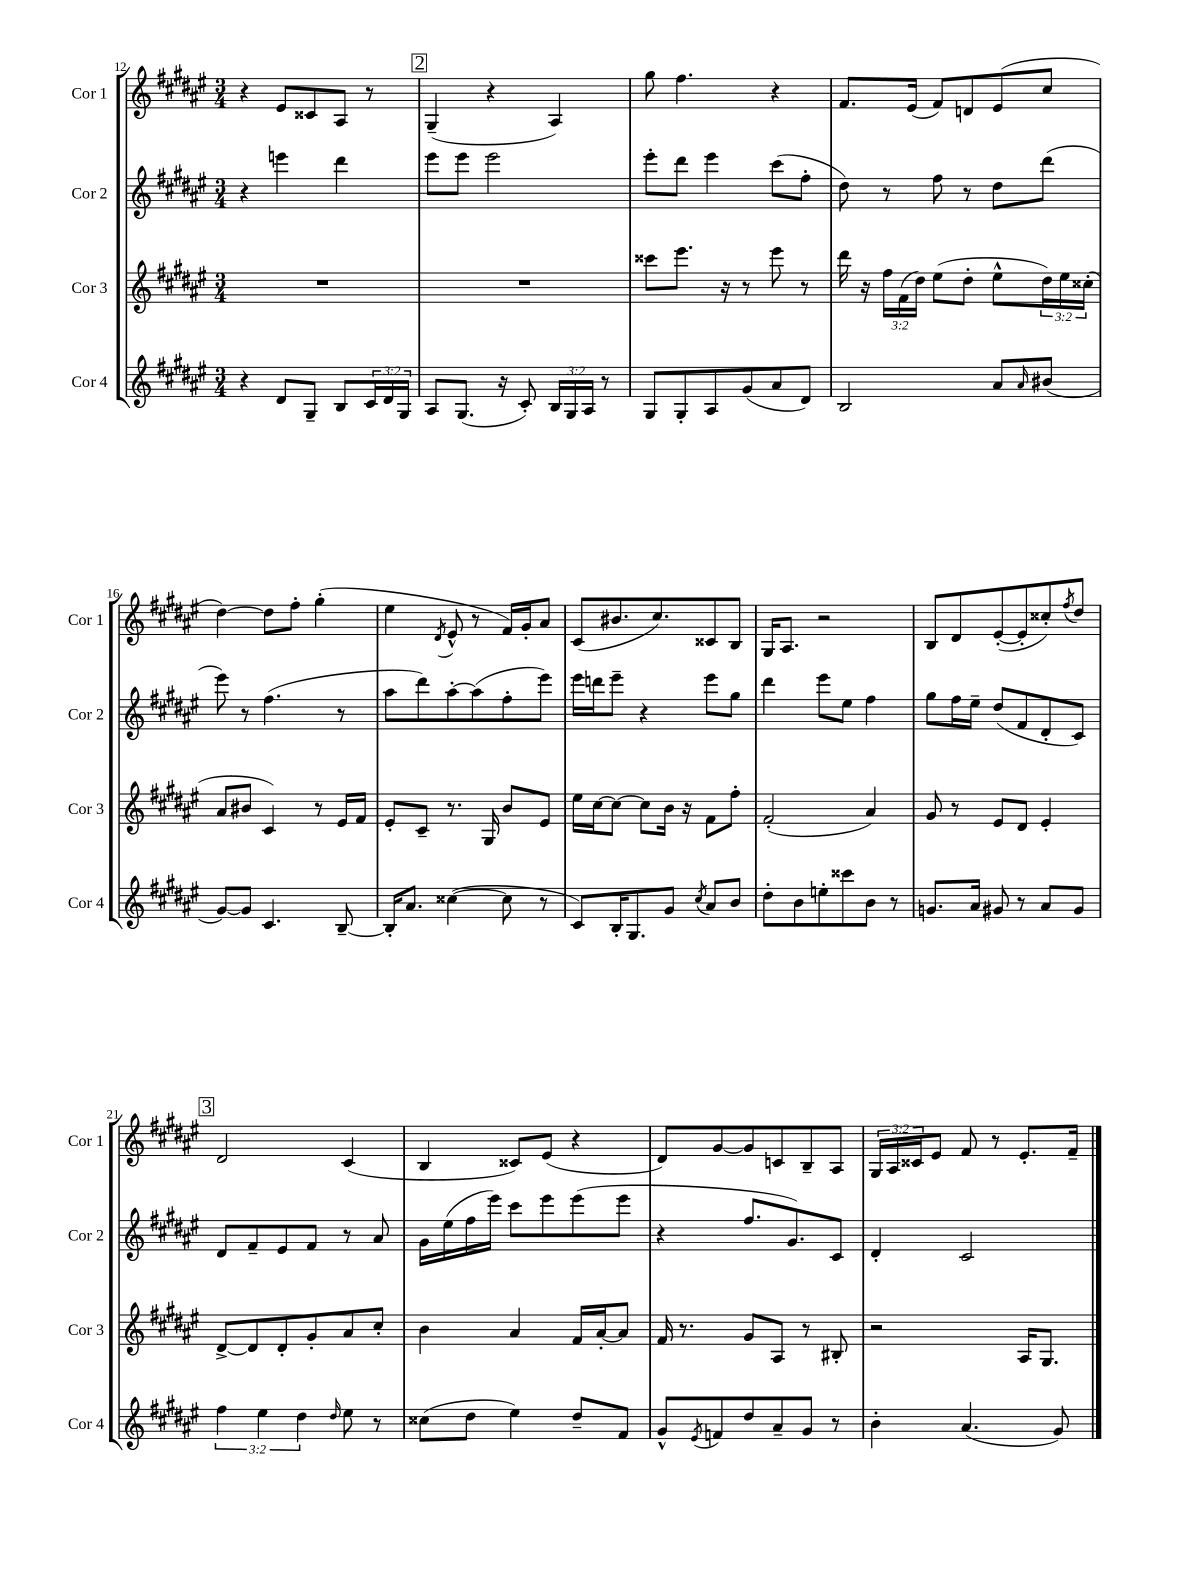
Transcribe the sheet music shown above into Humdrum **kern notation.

**kern	**kern	**kern	**kern
*staff4	*staff3	*staff2	*staff1
*clefG2	*clefG2	*clefG2	*clefG2
*k[f#c#g#d#a#e#]	*k[f#c#g#d#a#e#]	*k[f#c#g#d#a#e#]	*k[f#c#g#d#a#e#]
*M3/4	*M3/4	*M3/4	*M3/4
4r	2.r	4r	4r
8d#	.	4eee	8e#
8G#~	.	.	8c##
8B	.	4ddd#	8A#
24c#	.	.	8r
24d#	.	.	.
24G#	.	.	.
=	=	=	=
8A#	2.r	8eee#	(4G#~
(8.G#	.	8eee#	.
.	.	2eee#	4r
16r	.	.	.
8c#')	.	.	.
24B	.	.	4A#)
24G#	.	.	.
24A#	.	.	.
8r	.	.	.
=	=	=	=
8G#	8ccc##	8eee#'	8gg#
8G#'	8.eee#	8ddd#	4.ff#
8A#	.	4eee#	.
.	16r	.	.
(8g#	8r	.	.
8a#	8eee#	(8ccc#	4r
8d#)	8r	8ff#'	.
=	=	=	=
2B	16ddd#	8dd#)	8.f#
.	16r	.	.
.	24ff#	8r	.
.	(24f#	.	.
.	.	.	(16e#
.	24dd#)	.	.
.	(8ee#	8ff#	8f#)
.	8dd#'	8r	8d
8a#	8ee#^^	8dd#	(8e#
16qqa#	.	.	.
(8b#	24dd#)	(8ddd#	8cc#
.	24ee#	.	.
.	(24cc##'	.	.
=	=	=	=
[8g#)	8a#	8eee#)	[4dd#)
8g#]	8b#	8r	.
4.c#	4c#)	(4.ff#	8dd#]
.	.	.	8ff#'
.	8r	.	(4gg#'
[8B~	16e#	8r	.
.	16f#	.	.
=	=	=	=
16B']	8e#'	8aa#	4ee#
8.a#	.	.	.
.	8c#~	8ddd#)	.
.	.	.	8qd#
([4cc##	8.r	[8aa#'	8e#^^
.	.	(8aa#]	8r
.	16G#	.	.
8cc##]	8b	8ff#'	16f#)
.	.	.	16g#'
8r	8e#	8eee#)	8a#
=	=	=	=
8c#)	16ee#	16eee#	(8c#
.	[16cc#	16ddd	.
16B'	8cc#_	8eee#~	8.b#
8.G#	.	.	.
.	8cc#]	4r	.
.	.	.	8.cc#)
8g#	16b	.	.
.	16r	.	.
8qcc#	.	.	.
8a#	8f#	8eee#	8c##
8b	8ff#'	8gg#	8B
=	=	=	=
8dd#'	(2f#'	4ddd#	16G#
.	.	.	8.A#
8b	.	.	.
8ee'	.	8eee#	2r
8ccc##	.	8ee#	.
8b	4a#)	4ff#	.
8r	.	.	.
=	=	=	=
8.g	8g#	8gg#	8B
.	8r	16ff#	8d#
16a#	.	16ee#~	.
8g#	8e#	(8dd#	([8e#'
8r	8d#	8f#	8e#']
8a#	4e#'	8d#'	8cc##')
.	.	.	8qff#
8g#	.	8c#)	8dd#
=	=	=	=
6ff#	[8d#^	8d#	2d#
.	8d#]	8f#~	.
6ee#	.	.	.
.	8d#'	8e#	.
6dd#	.	.	.
.	8g#'	8f#	.
16qqdd#	.	.	.
8ee#	8a#	8r	(4c#
8r	8cc#'	8a#	.
=	=	=	=
(8cc##	4b	16g#	4B
.	.	(16ee#	.
8dd#	.	16ff#	.
.	.	16eee#)	.
4ee#)	4a#	8ccc#	8c##)
.	.	8eee#	(8e#
8dd#~	16f#	(8eee#	4r
.	[16a#'	.	.
8f#	8a#]	8eee#	.
=	=	=	=
8g#^^	16f#	4r	8d#)
.	8.r	.	.
8qe#	.	.	.
8f	.	.	[8g#
8dd#	8g#	8.ff#	8g#]
8a#~	8A#	.	8c
.	.	8.g#)	.
8g#	8r	.	8B~
8r	8B#'	8c#	8A#
=	=	=	=
4b'	2r	4d#'	24G#
.	.	.	24A#
.	.	.	24c##
.	.	.	8e#
(4.a#	.	2c#	8f#
.	.	.	8r
.	16A#	.	8.e#'
.	8.G#	.	.
8g#)	.	.	.
.	.	.	16f#~
==	==	==	==
*-	*-	*-	*-
